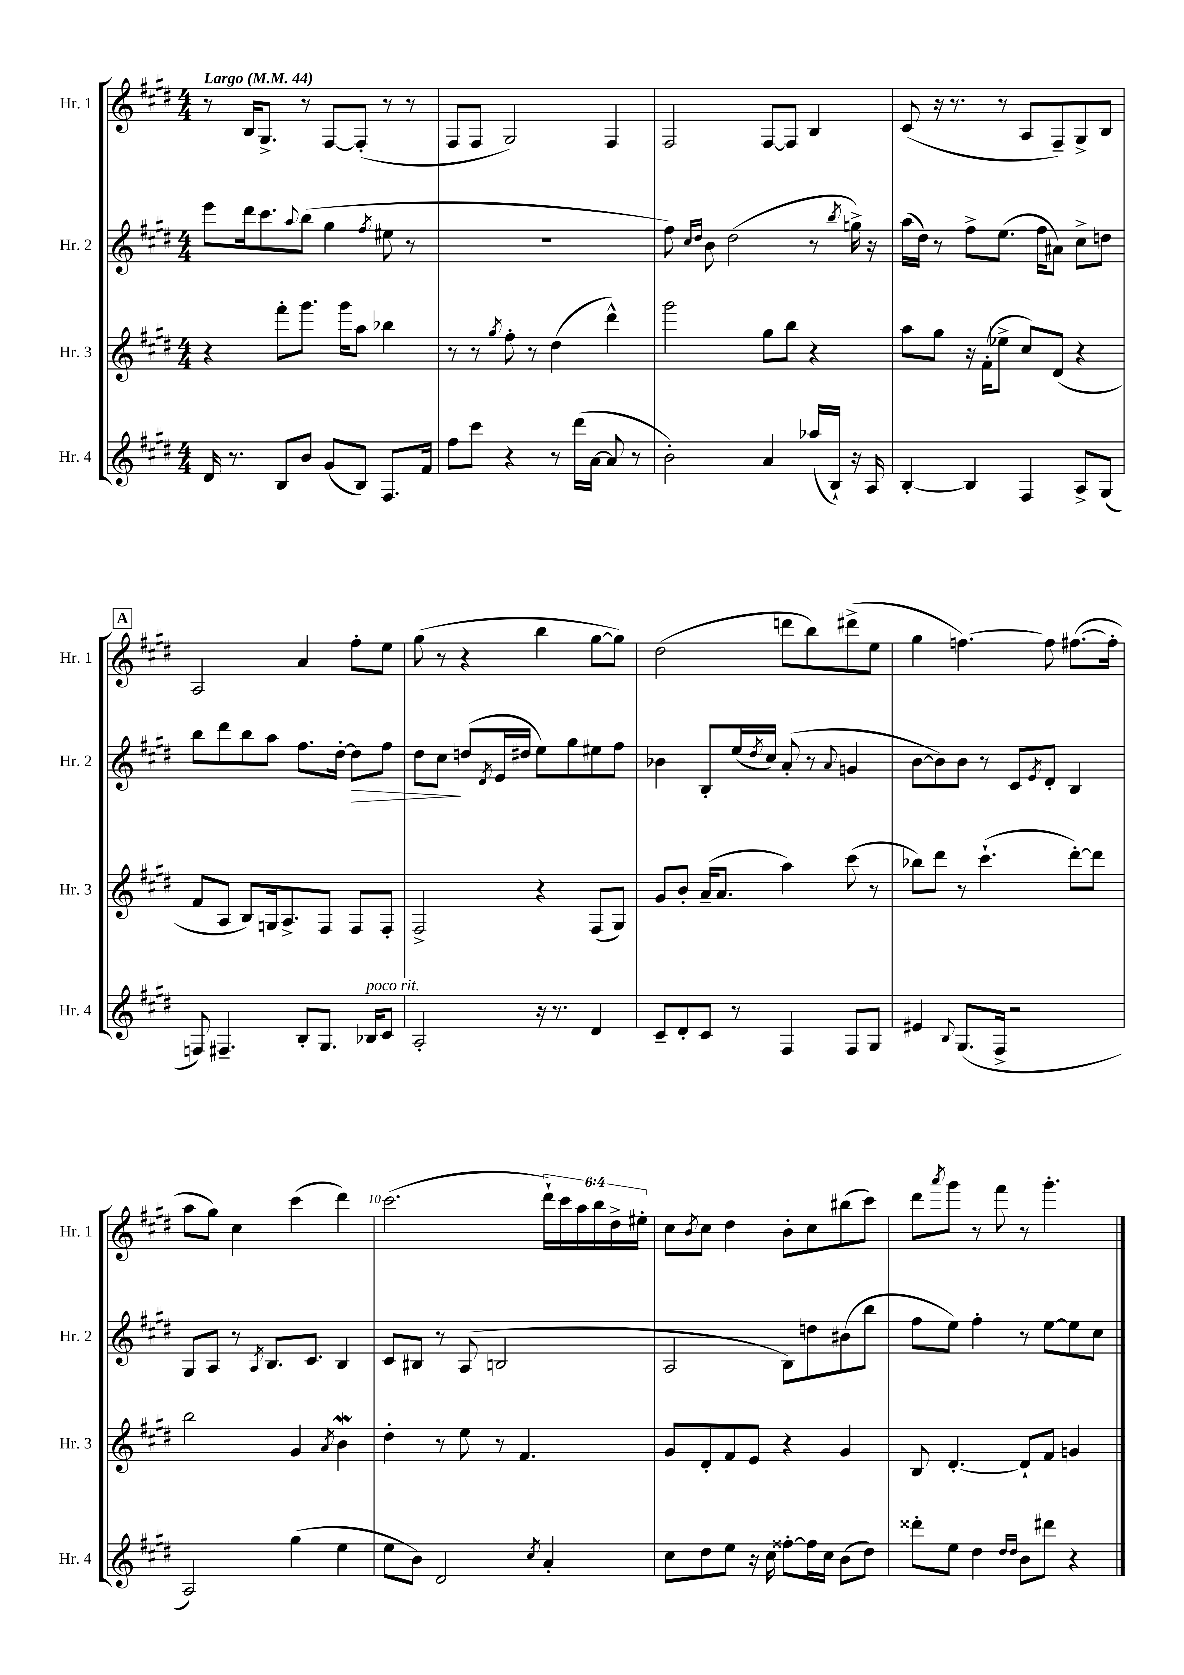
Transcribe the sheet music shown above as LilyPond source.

<<
\new StaffGroup <<
\new Staff = "s0" \with { instrumentName = "Hr. 1" shortInstrumentName = "Hr. 1" } {
    \clef treble \key e \major \numericTimeSignature \time 4/4 \override Staff.TupletNumber.text = #tuplet-number::calc-fraction-text \tempo "Largo" 4 = 44
    r8 b16 gis8.-> r8 fis8~ fis8-.( r8 r8 |
    fis8 fis8 gis2) fis4 |
    fis2 fis8~ fis8 b4 |
    cis'8( r16 r8. r8 a8 fis8--) gis8-> b8 |
    \mark \markup { \box "A" } a2 a'4 fis''8-. e''8 |
    gis''8( r8 r4 b''4 gis''8~ gis''8) |
    dis''2( d'''8 b''8) dis'''8->( e''8 |
    gis''4 f''4.~) f''8 fis''8.~( fis''16-. |
    a''8 gis''8) cis''4 cis'''4( dis'''4) |
    cis'''2.( \tuplet 6/4 { dis'''16-!) cis'''16 a''16 b''16 dis''16-> eis''16-. } |
    cis''8 \acciaccatura { b'8 } cis''8 dis''4 b'8-. cis''8 bis''8( cis'''8) |
    dis'''8 \acciaccatura { a'''8 } gis'''8 r8 fis'''8 r8 gis'''4.-. \bar "|." |
}
\new Staff = "s1" \with { instrumentName = "Hr. 2" shortInstrumentName = "Hr. 2" } {
    \clef treble \key e \major \numericTimeSignature \time 4/4
    e'''8 dis'''16 cis'''8. \appoggiatura { a''8 } b''8( gis''4 \acciaccatura { fis''8 } eis''8 r8 |
    R1 |
    fis''8) \grace { cis''16 dis''16 } b'8 dis''2( r8 \acciaccatura { b''8 } g''16->) r16 |
    a''16( dis''16) r8 fis''8-> e''8.( fis''16 ais'8) cis''8-> d''8 |
    \mark \markup { \box "A" } b''8 dis'''8 b''8 a''8 fis''8. dis''16~-. dis''8\> fis''8 |
    dis''8 cis''8\! d''8( \acciaccatura { dis'8 } e'16 dis''16 e''8) gis''8 eis''8 fis''8 |
    bes'4 b8-. e''16( \acciaccatura { dis''8 } cis''16) a'8-.( r8 \appoggiatura { a'8 } g'4 |
    b'8~ b'8) b'8 r8 cis'8 \acciaccatura { e'8 } dis'8-. b4 |
    gis8 a8 r8 \acciaccatura { a8 } b8. cis'8. b4 |
    cis'8 bis8 r8 a8( b2 |
    a2 b8) d''8 bis'8( b''8 |
    fis''8 e''8) fis''4-. r8 e''8~ e''8 cis''8 \bar "|." |
}
\new Staff = "s2" \with { instrumentName = "Hr. 3" shortInstrumentName = "Hr. 3" } {
    \clef treble \key e \major \numericTimeSignature \time 4/4
    r4 fis'''8-. gis'''8. gis'''16 a''8 bes''4 |
    r8 r8 \acciaccatura { gis''8 } fis''8-. r8 dis''4( dis'''4-^) |
    gis'''2 gis''8 b''8 r4 |
    a''8 gis''8 r16 fis'16-.( ees''8-> cis''8) dis'8( r4 |
    \mark \markup { \box "A" } fis'8 a8 b8) g16 a8.-> fis8 fis8 fis8-. |
    fis2-> r4 fis8( gis8) |
    gis'8 b'8-. a'16--( a'8. a''4) cis'''8( r8 |
    bes''8) dis'''8 r8 cis'''4.-!( dis'''8~-.) dis'''8 |
    b''2 gis'4 \acciaccatura { a'8 } b'4\mordent |
    dis''4-. r8 e''8 r8 fis'4. |
    gis'8 dis'8-. fis'8 e'8 r4 gis'4 |
    b8 dis'4.~-. dis'8-! fis'8 g'4 \bar "|." |
}
\new Staff = "s3" \with { instrumentName = "Hr. 4" shortInstrumentName = "Hr. 4" } {
    \clef treble \key e \major \numericTimeSignature \time 4/4
    dis'16 r8. b8 b'8 gis'8( b8) fis8. fis'16 |
    fis''8 cis'''8 r4 r8 dis'''16( a'16~ a'8 r8 |
    b'2-.) a'4 aes''16( b16-!) r16 a16 |
    b4~-. b4 fis4 a8-> gis8( |
    \mark \markup { \box "A" } f8) fis4.-- b8-. gis8. bes16^\markup { \italic "poco rit." } cis'8 |
    a2-. r16 r8. dis'4 |
    cis'8-- dis'8-. cis'8 r8 fis4 fis8 gis8 |
    eis'4 \appoggiatura { b8 } gis8.( fis16-> r2 |
    a2) gis''4( e''4 |
    e''8 b'8) dis'2 \acciaccatura { cis''8 } a'4-. |
    cis''8 dis''8 e''8 r16 cis''16 fisis''8~-. fisis''16 cis''16 b'8( dis''8) |
    disis'''8-. e''8 dis''4 \grace { dis''16 dis''16 } b'8 dis'''8 r4 \bar "|." |
}
>>
>>
\layout { \context { \Score \override BarNumber.break-visibility = ##(#f #t #t) barNumberVisibility = #(every-nth-bar-number-visible 5) } }
